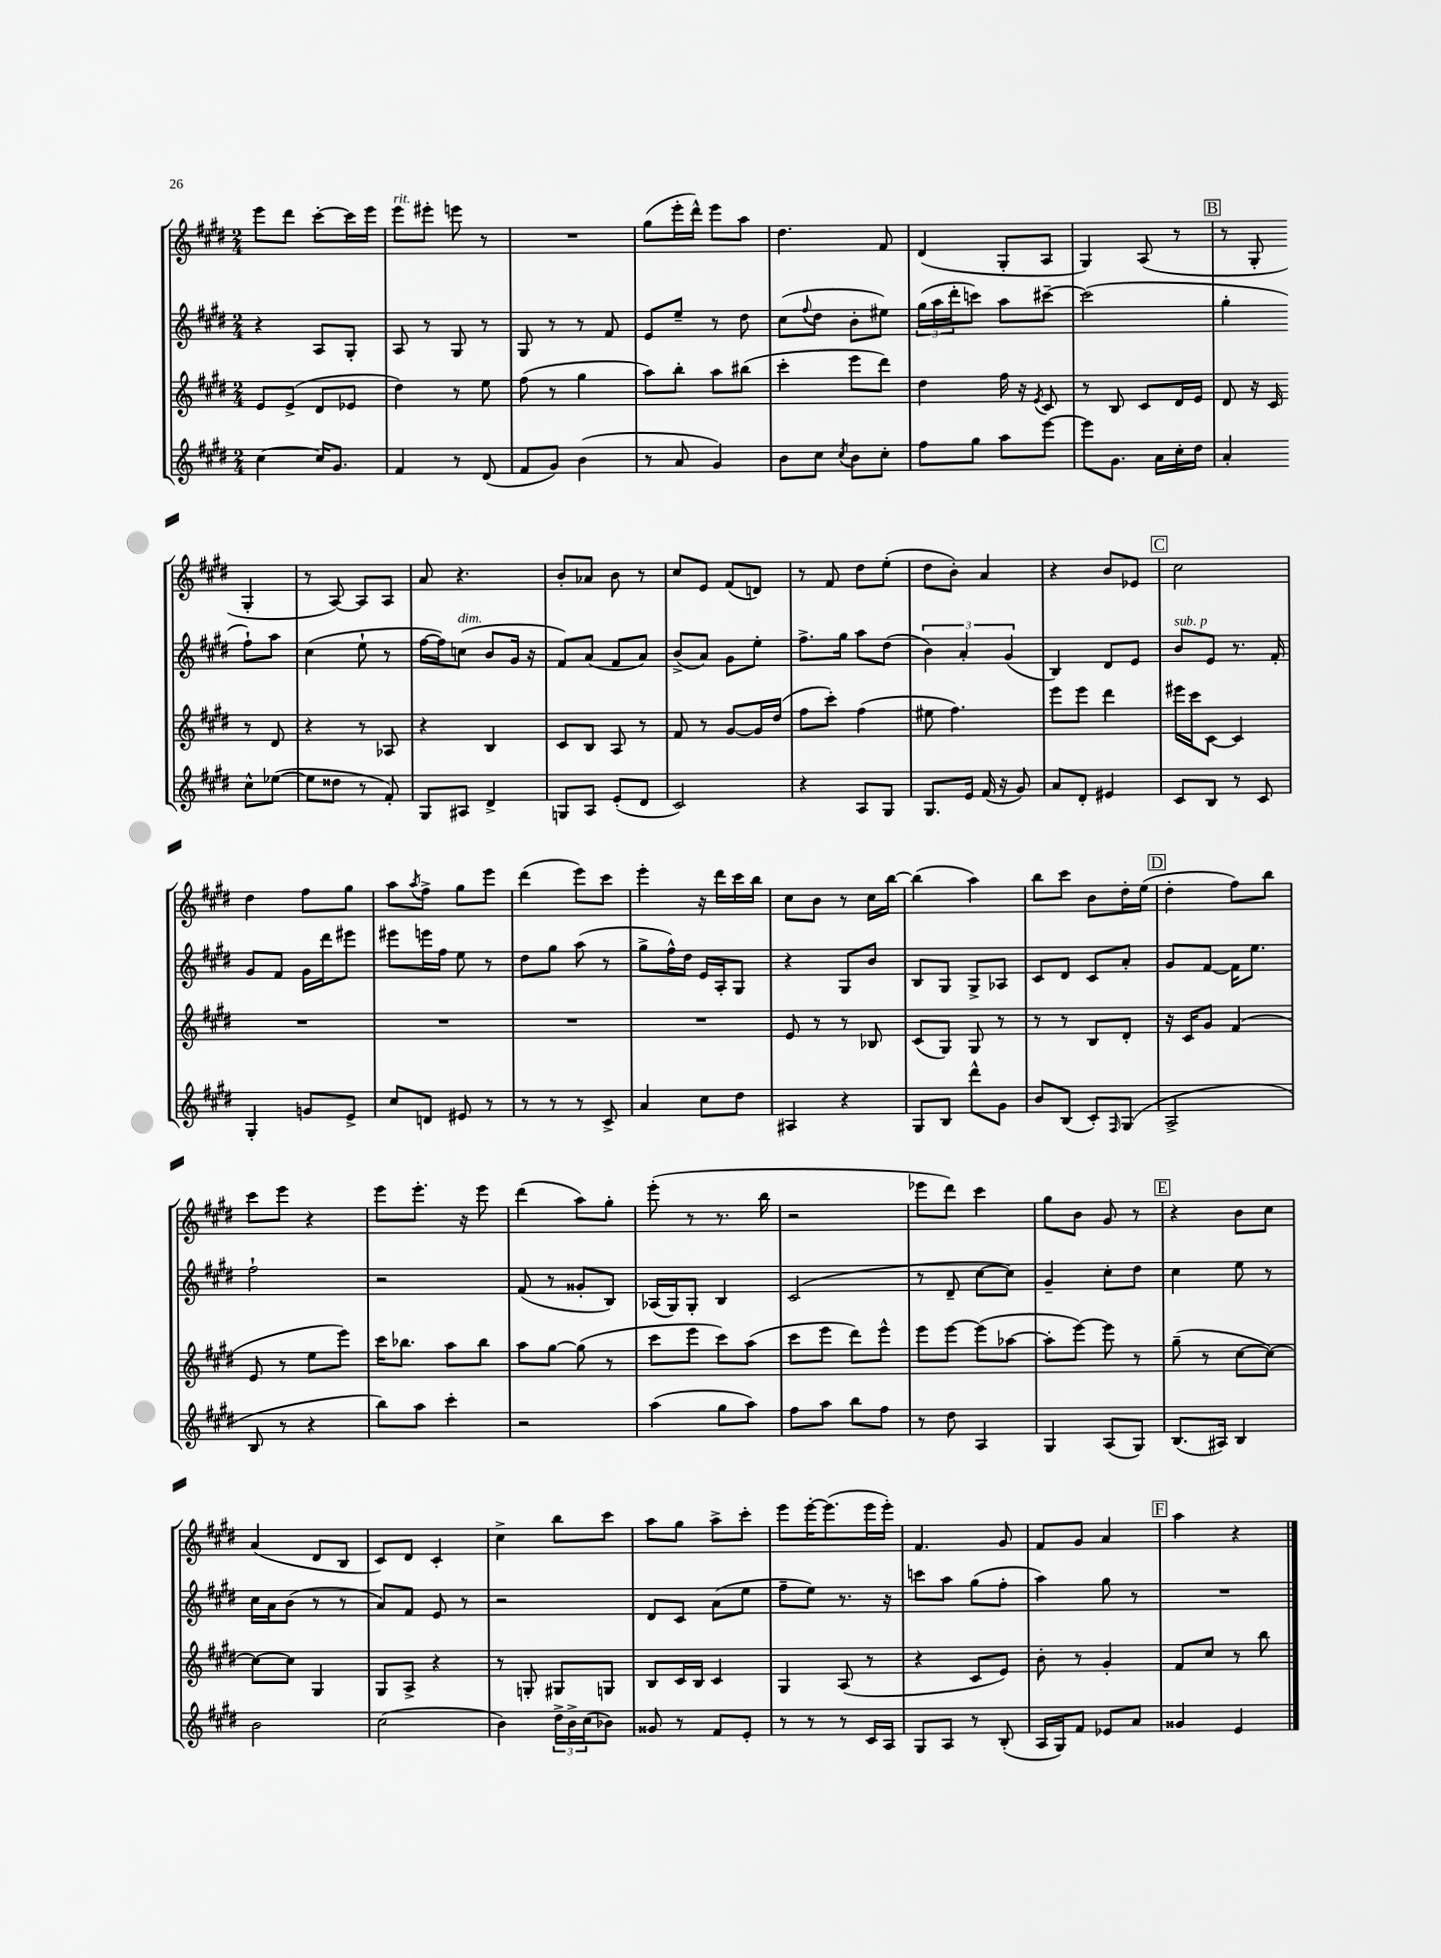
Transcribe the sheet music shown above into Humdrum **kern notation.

**kern	**kern	**kern	**kern
*staff4	*staff3	*staff2	*staff1
*clefG2	*clefG2	*clefG2	*clefG2
*k[f#c#g#d#]	*k[f#c#g#d#]	*k[f#c#g#d#]	*k[f#c#g#d#]
*M2/4	*M2/4	*M2/4	*M2/4
[4cc#\	8e/L	4r	8eee\L
.	(8e^/J	.	8ddd#\J
16cc#/]LK	8d#/L	8A/L	[8ccc#'\L
8.g#/J	.	.	.
.	8e-/J	8G#'/J	16ccc#\]L
.	.	.	16eee\JJ
=	=	=	=
4f#/	4dd#\)	8A/	8eee\L
.	.	8r	8eee#'\J
8r	8r	8G#/	8eee\
(8d#/	8ee\	8r	8r
=	=	=	=
8f#/L	(8ff#\	8G#/	2r
8g#/J)	8r	8r	.
(4b\	4gg#\	8r	.
.	.	8f#/	.
=	=	=	=
8r	8aa\L)	8e/L	(8gg#\L
8a/	8bb'\J	8ee~/J	16eee'\L
.	.	.	16ddd#^^\JJ)
4g#/)	8aa\L	8r	8eee\L
.	(8bb#\J	8dd#\	8aa\J
=	=	=	=
8b\L	4ccc#'\	(8cc#\L	4.dd#\
.	.	8qqff#/	.
8cc#\J	.	8dd#\J	.
8qcc#/	.	.	.
8b\L	8eee\L	8b'\L	.
8cc#'\J	8ddd#\J)	8ee#\J)	8f#/
=	=	=	=
8ff#\L	4dd#\	(24gg#\LL	(4d#/
.	.	24aa\	.
.	.	24ddd#'\J	.
8gg#\J	.	8ccc\J)	.
8aa\L	16ff#\	8aa\L	8G#'/L
.	16r	.	.
.	8qe/	.	.
[8eee\J	8c#/	[8ccc#~\J	8A/J
=	=	=	=
8eee\]L	8r	(2ccc#\]	4G#/)
8.g#\J	8B/	.	.
.	8c#/L	.	(8A/
16a\LL	.	.	.
16cc#'\	16d#/L	.	8r
16dd#\JJ	16e/JJ	.	.
=	=	=	=
4a'/	8d#/	4gg#'\	8r
.	16r	.	8G#'/
.	16c#/	.	.
8cc#^^\L	8r	8ff#`\L)	4G#'/
([8ee-\J	8d#/	8aa\J	.
=	=	=	=
8ee-\]L	4r	(4cc#\	8r
8dd##\J	.	.	[8A/)
8r	8r	8ee`\	8A/]L
8f#'/)	8A-/	8r	8A/J
=	=	=	=
8G#/L	4r	[16ff#\LL	8a/
.	.	16ff#\]J)	.
8A#/J	.	(8cc\J	4.r
4d#^/	4B/	8b/L	.
.	.	16g#/Jk	.
.	.	16r	.
=	=	=	=
8G/L	8c#/L	8f#/L)	8b'/L
8A/J	8B/J	(8a/J	8a-/J
(8e'/L	8A/	8f#/L	8b\
8d#/J	8r	8a/J)	8r
=	=	=	=
2c#/)	8f#/	(8b^/L	8cc#/L
.	8r	8a/J)	8e/J
.	[8g#/L	8g#\L	(8f#/L
.	16g#/]L	8ee'\J	8d/J)
.	(16dd#/JJ	.	.
=	=	=	=
4r	8ff#\L	8.ff#^\L	8r
.	8ccc#'\J)	.	8f#/
.	.	16gg#\Jk	.
8A/L	(4ff#\	8aa\L	8dd#\L
8G#/J	.	(8dd#\J	(8ee'\J
=	=	=	=
8.G#/L	8ee#\	6b\)	8dd#\L
.	4.ff#\)	.	8b'\J)
.	.	6a'/	.
16e/Jk	.	.	.
(16f#/	.	.	4a/
16r	.	.	.
.	.	(6g#/	.
8g#/)	.	.	.
=	=	=	=
8a/L	8eee\L	4B/)	4r
8d#'/J	8eee\J	.	.
4e#/	4ddd#\	8d#/L	8b/L
.	.	8e/J	8e-/J
=	=	=	=
8c#/L	16eee#\LL	8b/L	2cc#\
.	16ccc#\J	.	.
8B/J	[8c#\J	8e/J	.
8r	4c#/]	8.r	.
8c#/	.	.	.
.	.	16f#'/	.
=	=	=	=
4G#'/	2r	8g#/L	4dd#\
.	.	8f#/J	.
8g/L	.	16g#\LL	8ff#\L
.	.	16ddd#\J	.
8e^/J	.	8eee#\J	8gg#\J
=	=	=	=
8cc#/L	2r	8eee#\L	8aa\L
.	.	.	8qaa/
8d/J	.	16eee\L	8ff#^\J
.	.	16ff#\JJ	.
8e#/	.	8ee\	8gg#\L
8r	.	8r	8eee\J
=	=	=	=
8r	2r	8dd#\L	(4ddd#\
8r	.	8gg#\J	.
8r	.	(8aa\	8eee\L)
8c#^/	.	8r	8ccc#\J
=	=	=	=
4a/	2r	8gg#^\L	4eee'\
.	.	16ff#^^\L)	.
.	.	16dd#\JJ	.
8cc#\L	.	16e/LL	16r
.	.	16A'/J	16ddd#\LL
8dd#\J	.	8G#/J	16ccc#\
.	.	.	16bb\JJ
=	=	=	=
4A#/	8e/	4r	8cc#\L
.	8r	.	8b\J
4r	8r	8G#/L	8r
.	8B-/	8b/J	16cc#\LL
.	.	.	[16bb\JJ
=	=	=	=
8G#/L	(8c#/L	8B/L	(4bb\]
8B/J	8G#/J)	8G#/J	.
8ddd#^^\L	8G#/	8G#^/L	4aa\)
8g#\J	8r	8A-/J	.
=	=	=	=
8b/L	8r	8c#/L	8bb\L
(8B/J	8r	8d#/J	8ccc#\J
8c#'/L)	8B/L	8c#/L	8b\L
16qqF#/	.	.	.
(8G#/J	8d#'/J	8a'/J	16dd#'\L
.	.	.	(16ee\JJ
=	=	=	=
2A^/	16r	8g#/L	4dd#'\
.	16c#/LK	.	.
.	8g#/J	[8f#/J	.
.	(4f#/	16f#\]LK	8ff#\L)
.	.	8.ee\J	.
.	.	.	8bb\J
=	=	=	=
8B/	8e/	2ff#`\	8ccc#\L
8r	8r	.	8eee\J
4r	8ee\L	.	4r
.	8eee\J)	.	.
=	=	=	=
8bb\L)	16ccc#\LK	2r	8eee\L
.	8.bb-\J	.	.
8aa\J	.	.	8.eee'\J
4ccc#'\	8aa\L	.	.
.	.	.	16r
.	8bb-\J	.	8eee\
=	=	=	=
2r	8aa\L	(8f#/	(4ddd#\
.	[8gg#\J	8r	.
.	(8gg#\]	8g##'/L	8aa\L)
.	8r	8B/J)	8gg#'\J
=	=	=	=
(4aa\	8ccc#\L	(16A-/LL	(8eee'\
.	.	16G#/J)	.
.	8eee\J	8G#'/J	8r
8gg#\L	8ccc#\L)	4B/	8.r
8aa\J)	(8aa\J	.	.
.	.	.	16bb\
=	=	=	=
8ff#\L	8ccc#\L	(2c#/	2r
8aa\J	8eee\J	.	.
8bb\L	8ddd#\L)	.	.
8ff#\J	8eee^^\J	.	.
=	=	=	=
8r	8eee\L	8r	8eee-\L
8dd#\	[8eee\J	8d#~/	8ddd#\J)
4A/	(8eee\]L	[8cc#\L	4ccc#\
.	[8aa-\J	8cc#\]J)	.
=	=	=	=
4G#/	8aa-'\]L	4g#~/	8gg#\L
.	[8eee\J)	.	8b\J
(8A/L	8eee\]	8cc#'\L	8g#/
8G#/J)	8r	8dd#\J	8r
=	=	=	=
(8.B/L	(8gg#~\	4cc#\	4r
.	8r	.	.
16A#/Jk)	.	.	.
4B/	[8cc#\L	8ee\	8b\L
.	8cc#\_J)	8r	8cc#\J
=	=	=	=
2b\	8cc#\_L	16cc#\LL	(4a/
.	.	16a\J	.
.	8cc#\]J	(8b\J	.
.	4G#/	8r	8d#/L
.	.	8r	8B/J
=	=	=	=
(2cc#\	8G#/L	8a/L)	8c#/L)
.	8A^/J	8f#/J	8d#/J
.	4r	8e/	4c#'/
.	.	8r	.
=	=	=	=
4b\)	8r	2r	4cc#^\
.	8G'/	.	.
24dd#^\LL	8G#/L	.	8bb\L
24b^\	.	.	.
(24cc#\J	.	.	.
8b-\J)	8G/J	.	8ccc#\J
=	=	=	=
8g##/	8B/L	8d#/L	8aa\L
8r	16c#/L	8c#/J	8gg#\J
.	16B/JJ	.	.
8f#/L	4c#/	(8a\L	8aa^\L
8e'/J	.	8ee\J	8ccc#'\J
=	=	=	=
8r	4G#/	8ff#~\L	8eee\L
8r	.	8ee\J)	[16eee'\K
.	.	.	(8.eee\]
8r	(8A/	8.r	.
16c#/LL	8r	.	16eee\L
16A/JJ	.	16r	16eee'\JJ)
=	=	=	=
8G#/L	4r	8ccc\L	4.f#/
8A/J	.	8aa\J	.
8r	8c#/L	(8gg#\L	.
(8B'/	8e/J)	8ff#'\J	8g#/
=	=	=	=
16A/LL	8b'\	4aa\)	8f#/L
16G#/J)	.	.	.
8f#/J	8r	.	8g#/J
8e-/L	4g#'/	8gg#\	4a/
8a/J	.	8r	.
=	=	=	=
4g##/	8f#/L	2r	4aa\
.	8cc#/J	.	.
4e/	8r	.	4r
.	8bb\	.	.
==	==	==	==
*-	*-	*-	*-
